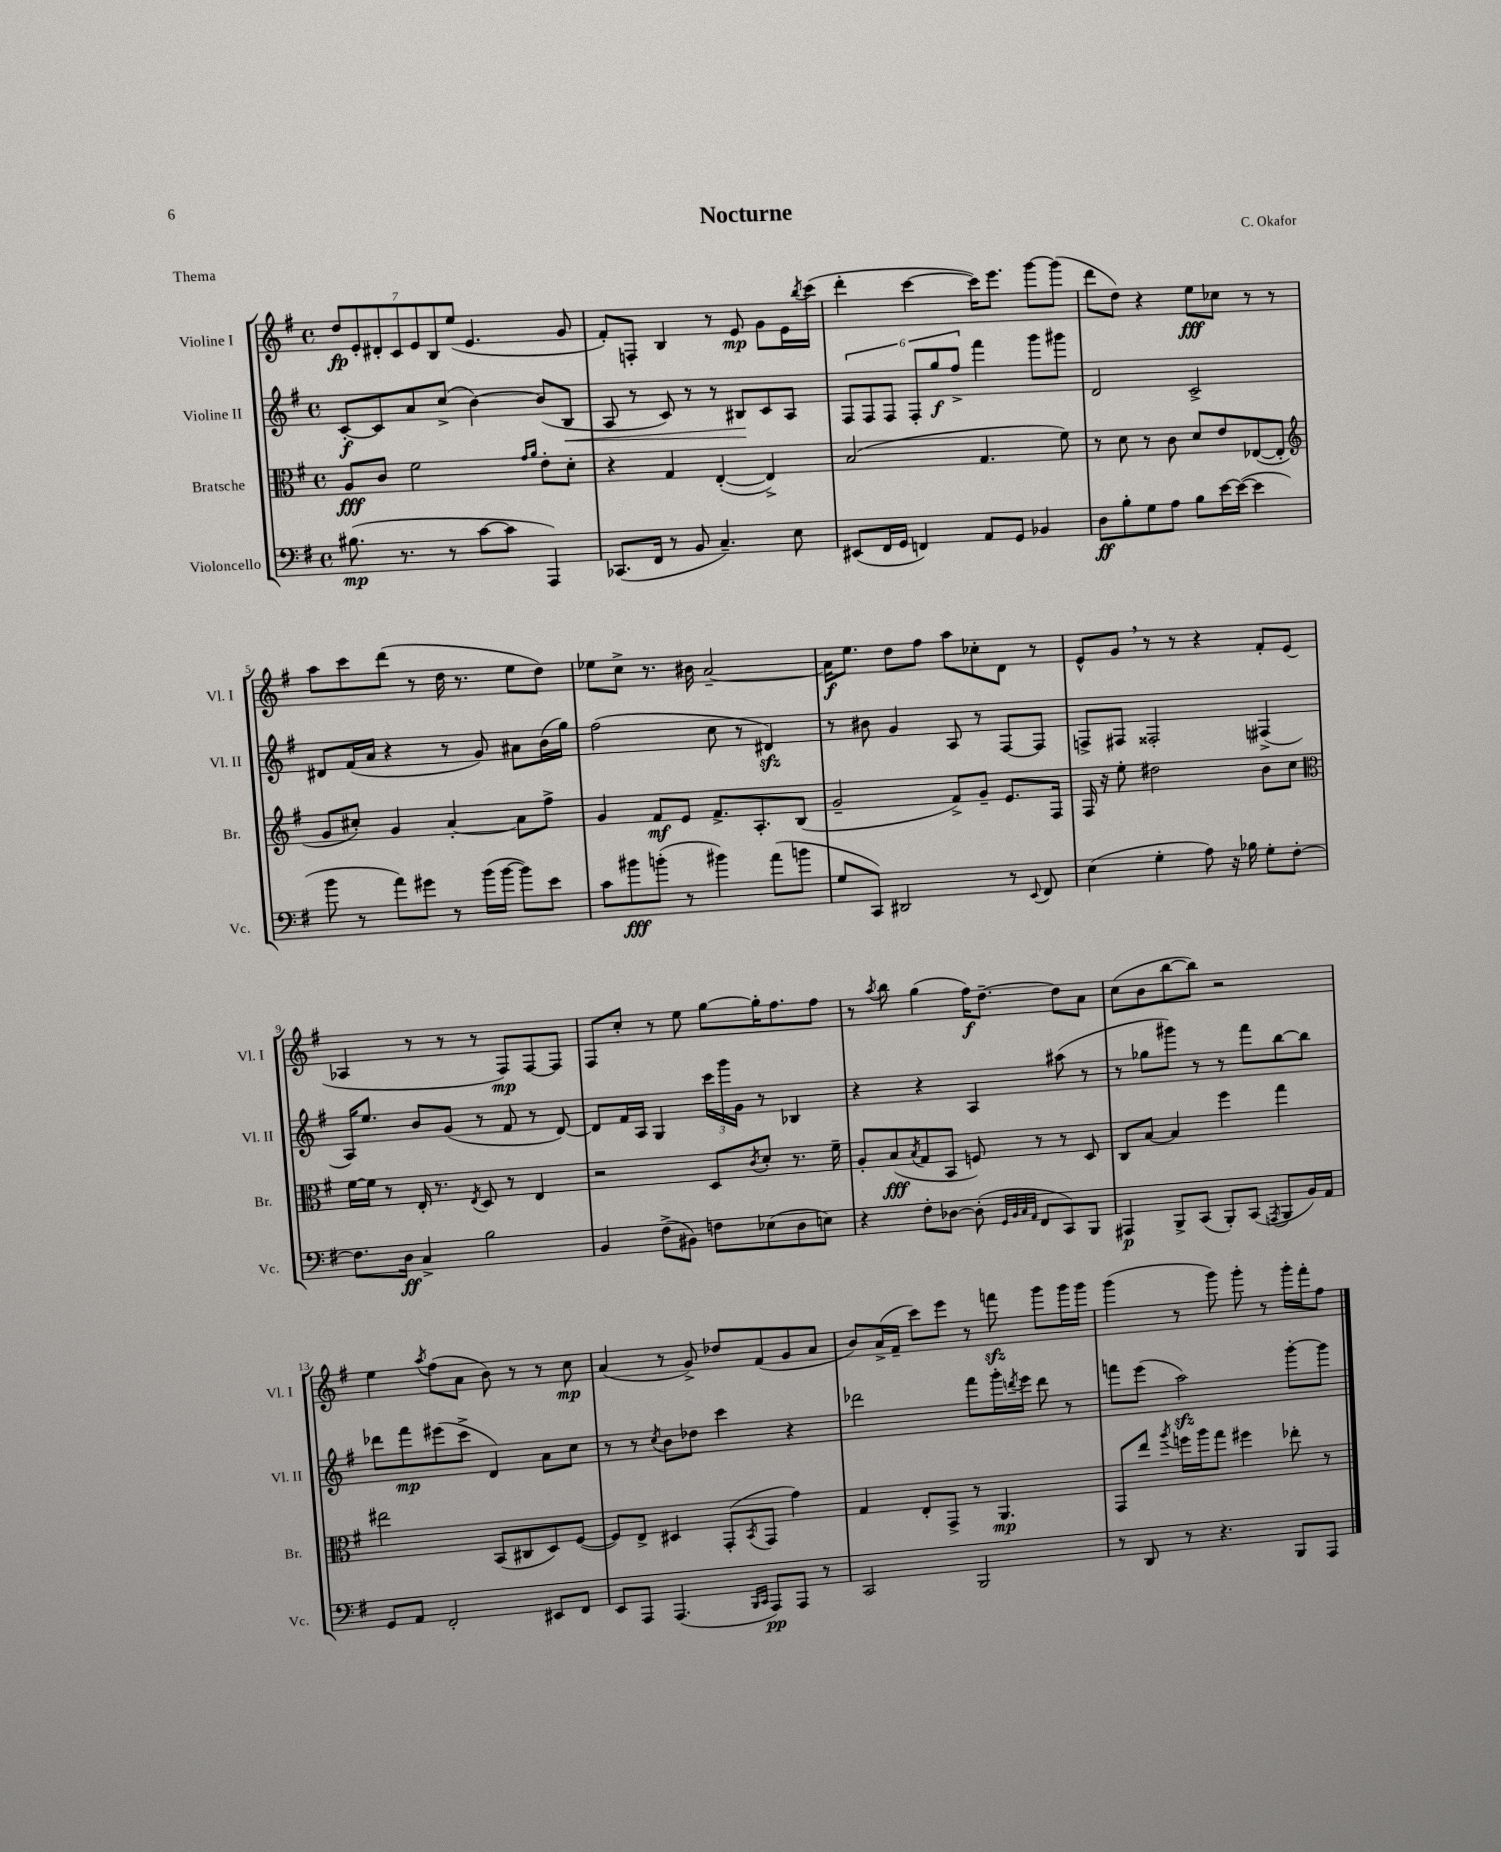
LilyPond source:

\header { title = "Nocturne" composer = "C. Okafor" piece = "Thema" }
<<
\new StaffGroup <<
\new Staff = "s0" \with { instrumentName = "Violine I" shortInstrumentName = "Vl. I" } {
    \clef treble \key g \major \defaultTimeSignature \time 4/4
    \tuplet 7/4 { d''8\fp e'8-. dis'8-. c'8 e'8 b8 e''8( } e'4. g'8 |
    fis'8-.) f8-. b4 r8 e'8\mp g'8 e'16 \acciaccatura { b''8 } c'''16( |
    d'''4-. c'''4~ c'''16) e'''8. g'''8~ g'''8( |
    d'''8 d''8) r4 e''8\fff ces''8 r8 r8 |
    a''8 c'''8 d'''8( r8 d''16 r8. e''8 d''8) |
    ees''8 c''8-> r8. bis'16 a'2~-- |
    a'16\f e''8. d''8 fis''8 a''8 ces''8-. d'8 r8 |
    e'8-^ g'8 \breathe r8 r8 r4 fis'8-. e'8( |
    aes4 r8 r8 r8 fis8\mp) fis8~ fis8 |
    fis8 c''8-. r8 e''8 g''8~ g''16-. fis''8. fis''8 |
    r8 \acciaccatura { a''8 } b''8 g''4( fis''16\f) d''8.~-- d''8 a'8 |
    c''8( b'8 b''8~ b''8) r2 |
    e''4 \acciaccatura { a''8 } fis''8( a'8 b'8) r8 r8 c''8\mp |
    a'4( r8 g'8->) des''8 fis'8( g'8 a'8 |
    b'8) a'16->( fis'16-- c'''8) e'''8 r8 f'''8\sfz g'''8 g'''16 g'''16 |
    g'''4( r8 g'''8) g'''8-. r8 g'''16-. fis'''16-. fis''8 \bar "|." |
}
\new Staff = "s1" \with { instrumentName = "Violine II" shortInstrumentName = "Vl. II" } {
    \clef treble \key g \major \defaultTimeSignature \time 4/4
    c'8~-.\f c'8 a'8 c''8->( b'4~) b'8( b8\< |
    a8 r8 c'8) r8 r8 bis8\! c'8 a8 |
    \tuplet 6/4 { fis8 fis8 fis8 fis8-. g''8\f fis''8-> } fis'''4 g'''8 gis'''8 |
    d'2 c'2-> |
    dis'8 fis'16( a'16 r4 r8 g'8) ais'8 b'16( g''16) |
    fis''2( c''8 r8 dis'4\sfz) |
    r8 bis'8 g'4 a8 r8 fis8~ fis8 |
    f8-> fis8 fisis2-. fis4->( |
    a16) e''8. b'8 g'8( r8 fis'8 r8 d'8~) |
    d'8 fis'16 a16 g4 \tuplet 3/2 { c'''16 g'''16 g'16 } r8 bes4 |
    r4 r4 a4 ais''8( r8 |
    r8 ges''8 gis'''8) r8 r8 fis'''8 b''8~ b''8 |
    des'''8 fis'''8\mp eis'''8( c'''8-> d'4) a'8 c''8 |
    r8 r8 \acciaccatura { c''8 } b'8 des''8 c'''4 r4 |
    des'''2 fis'''8 g'''16-. \acciaccatura { d'''8 } e'''16 d'''8 r8 |
    f'''8 e'''8( a''2\sfz) g'''8~-. g'''8 \bar "|." |
}
\new Staff = "s2" \with { instrumentName = "Bratsche" shortInstrumentName = "Br." } {
    \clef alto \key g \major \defaultTimeSignature \time 4/4
    a8\fff c'8 fis'2 \grace { g'16 a'16 } e'8-. d'8-. |
    r4 g4 e4~-.( e4->) |
    b2( g4. fis'8) |
    r8 d'8 r8 c'8 d'8 e'8 ees8~( ees8-. |
    \clef treble g'8 cis''8-.) g'4 a'4~-. a'8 fis''8-> |
    g'4 fis'8\mf e'8 fis'8.-> a8.-. b8( |
    g'2-- fis'8->) g'8-- e'8. fis16 |
    fis16 r16 e''8-. dis''2 b'8 c''8 |
    \clef alto fis'16~ fis'16 r8 e16-. r8. \acciaccatura { e8 } d8 r8 e4 |
    r2 d8 \acciaccatura { c'8 } d'8-. r8. fis'16-- |
    a8-. b8\fff( \acciaccatura { b8 } g8 b,8 f8) r8 r8 d8 |
    c8 b8~ b4 fis''4 g''4 |
    eis''2 b,8( cis8 d8) fis8~( |
    fis8) e8-> dis4 g,8-.( \acciaccatura { b,8 } g,8 g'4) |
    g4 e8-. g,8-> r8 a,4.\mp |
    g,8 e''8 \acciaccatura { a''8 } f''16 a''16 g''8 fis''4 ees''8-. r8 \bar "|." |
}
\new Staff = "s3" \with { instrumentName = "Violoncello" shortInstrumentName = "Vc." } {
    \clef bass \key g \major \defaultTimeSignature \time 4/4
    bis8.\mp( r8. r8 c'8~ c'8 a,,4) |
    ces,8.( fis,16 r8 b,8 c4.--) e8 |
    eis,8( fis,16 g,16 f,4) a,8 g,8 bes,4 |
    d8\ff b8-. g8 a8 b8 e'16~ e'16~( e'4 |
    b'8 r8 a'8) gis'8 r8 b'16( b'16~ b'8) e'8 |
    c'8 bis'8\fff b'8-.( r8 bis'4) a'8( b'8 |
    g8 c,8) dis,2 r8 \appoggiatura { e,8 } fis,8 |
    e4( g4-. a8) r16 bes16 g8-. fis8~-. |
    fis8. d16\ff c4-> b2 |
    b,4 fis8->( bis,8) f8 ees8( d8 e8) |
    r4 fis8-. des8~ des8-.( \grace { g,32 b,32 c32 a,32 } fis,8 c,8) b,,8 |
    ais,,4\p b,,8-> c,8( b,,8-.) c,8( \acciaccatura { a,,8 } b,,8 b,16) a,16 |
    g,8 a,8 fis,2-. eis,8 fis,8 |
    e,8 a,,8 a,,4.( \grace { b,,16 c,16 } a,,8\pp) a,,8 r8 |
    c,2 b,,2 |
    r8 d,8 r8 r4. b,,8 a,,8 \bar "|." |
}
>>
>>
